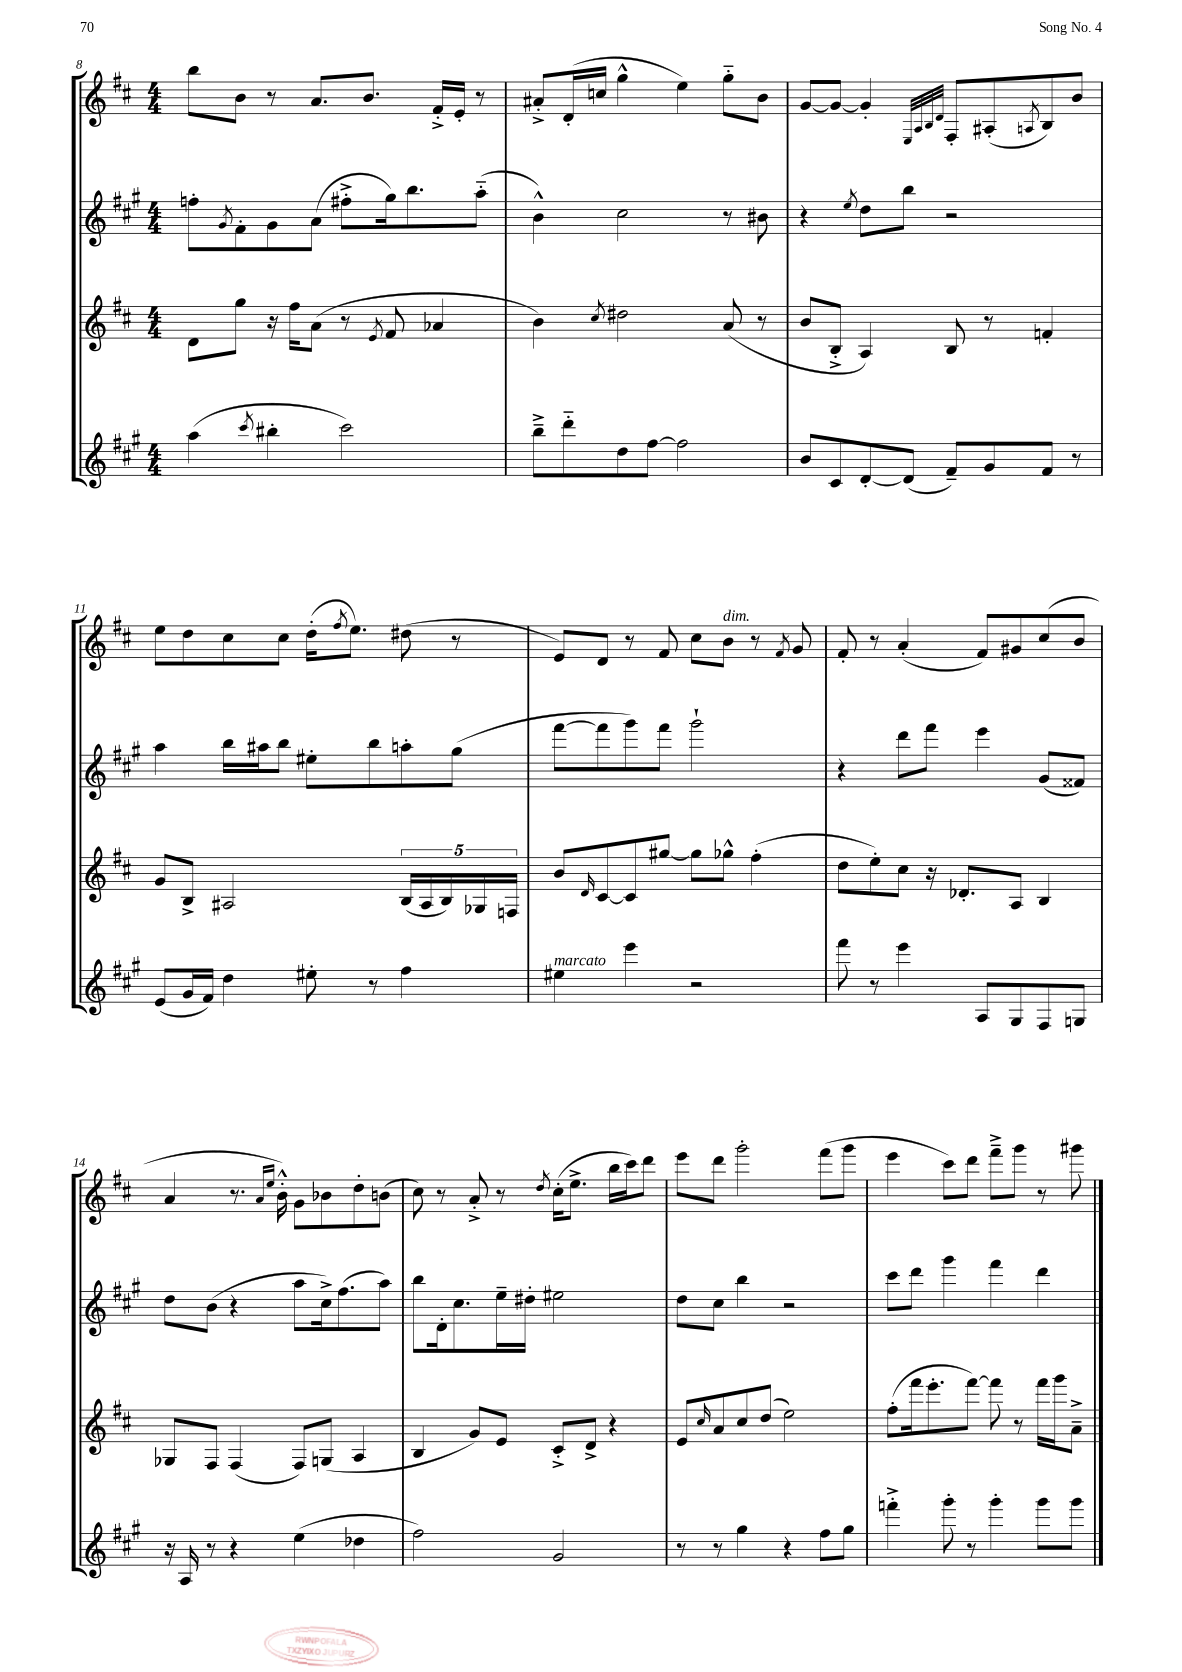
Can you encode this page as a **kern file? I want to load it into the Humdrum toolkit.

**kern	**kern	**kern	**kern
*part4	*part3	*part2	*part1
*staff4	*staff3	*staff2	*staff1
*clefG2	*clefG2	*clefG2	*clefG2
*k[f#c#g#]	*k[f#c#]	*k[f#c#g#]	*k[f#c#]
*M4/4	*M4/4	*M4/4	*M4/4
=8	=8	=8	=8
(4aa\	8d\L	8ffn'\L	8bb\L
.	.	8qg#/	.
.	8gg\J	8f#'\	8b\J
8qccc#/	.	.	.
4bb#X'\	16r	8g#\	8r
.	16ff#\KL	.	.
.	(8a\J	(8a\J	8.a/L
2ccc#\)	8r	8ff#X'^\L	.
.	.	.	8.b/J
.	8qe/	.	.
.	8f#/	16gg#\k)	.
.	.	8.bb\	.
.	4a-X/	.	16f#'^/LL
.	.	.	16e'/JJ
.	.	(8aa\J	8r
=9	=9	=9	=9
8bb~^\L	4b\)	4b^^\)	8a#X'^/L
8ddd\	.	.	(16d'/L
.	.	.	16ccn/JJ
.	8qcc#/	.	.
8dd\	2dd#X\	2cc#\	4gg^^\
[8ff#\J	.	.	.
2ff#\]	.	.	4ee\)
.	(8a/	8r	8gg\L
.	8r	8b#X\	8b\J
=10	=10	=10	=10
8b/L	8b/L	4r	[8g/L
8c#/	8B'^/J	.	8g/J_
.	.	8qee/	.
[8d'/	4A/)	8dd\L	4g'/]
(8d/J]	.	8bb\J	.
.	.	.	32qqE/LLL
.	.	.	32qqA/
.	.	.	32qqB/
.	.	.	32qqd/JJJ
8f#~/L)	8B/	2r	8F#'/L
8g#/	8r	.	(8A#X'/
.	.	.	8qAn/
8f#/J	4fn'/	.	8B/)
8r	.	.	8b/J
!!LO:LB:g=z
=11	=11	=11	=11
(8e/L	8g/L	4aa\	8ee\L
16g#/L	8B^/J	.	8dd\
16f#/JJ)	.	.	.
4dd\	2A#X/	16bb\LL	8cc#\
.	.	16aa#X\J	.
.	.	8bb\J	8cc#\J
8ee#X'\	.	8ee#X'\L	(16dd'\KL
.	.	.	8qff#/
.	.	.	8.ee\J)
8r	.	8bb\	.
4ff#\	(20B/LL	8aan'\	(8dd#X\
.	20A#/	.	.
.	20B/)	.	.
.	.	(8gg#\J	8r
.	20G-X/	.	.
.	20Fn/JJ	.	.
=12	=12	=12	=12
!LO:TX:a:i:t=marcato	!	!	!
4ee#X\	8b/L	[8fff#\L	8e/L)
.	16qqd/	.	.
.	[8c#/	8fff#\]	8d/J
4eee\	8c#/]	8ggg#\)	8r
.	[8gg#X/J	8fff#\J	8f#/
2r	8gg#\L]	2ggg#`\	8cc#\L
!	!	!	!LO:TX:a:i:t=dim.
.	8gg-X^^\J	.	8b\J
.	(4ff#'\	.	8r
.	.	.	8qf#/
.	.	.	8g/
=13	=13	=13	=13
8fff#\	8dd\L	4r	8f#'/
8r	8ee'\)	.	8r
4eee\	8cc#\J	8ddd\L	(4a'/
.	16r	8fff#\J	.
.	8.d-X'/L	.	.
8A/L	.	4eee\	8f#/L)
8G#/	8A/J	.	8g#X/
8F#/	4B/	(8g#/L	(8cc#/
8Gn/J	.	8f##X/J)	8b/J
!!LO:LB:g=z
=14	=14	=14	=14
16r	8G-X/L	8dd\L	4a/
16A/	.	.	.
8r	8F#/J	(8b\J	.
4r	(4F#/	4r	8.r
.	.	.	16qqa/LL
.	.	.	16qqee/JJ
.	.	.	16b'^^\)
(4ee\	8F#/L)	8aa\L	8g\L
.	(8Gn/J	16cc#^\k)	8b-X\
.	.	(8.ff#\	.
4dd-X\	4A/	.	8dd'\
.	.	8aa\J)	(8bn\J
=15	=15	=15	=15
2ff#\)	4B/	8bb\L	8cc#\)
.	.	16d'\k	8r
.	.	8.cc#\	.
.	8g/L)	.	8a'^/
.	8e/J	16ee~\L	8r
.	.	16dd#X'\JJ	.
.	.	.	8qdd/
2g#/	8c#'^/L	2ee#X\	(16cc#'\KL
.	.	.	8.ee^\J
.	8d^/J	.	.
.	4r	.	16bb\LL
.	.	.	16ccc#\J)
.	.	.	8ddd\J
=16	=16	=16	=16
8r	8e/L	8dd\L	8eee\L
.	16qqcc#/	.	.
8r	8a/	8cc#\J	8ddd\J
4gg#\	8cc#/	4bb\	2ggg'\
.	(8dd/J	.	.
4r	2ee\)	2r	.
8ff#\L	.	.	(8fff#\L
8gg#\J	.	.	8ggg\J
=17	=17	=17	=17
4fffn'^\	(8ff#'\L	8ccc#\L	4eee\
.	16fff#\k	8ddd\J	.
.	8.eee'\	.	.
8ggg#'\	.	4ggg#\	8ccc#\L)
8r	[8fff#\J)	.	8ddd\J
4ggg#'\	8fff#\]	4fff#\	8fff#~^\L
.	8r	.	8ggg\J
8ggg#\L	16fff#\LL	4ddd\	8r
.	16ggg\J	.	.
8ggg#\J	8a~^\J	.	8ggg#X\
==	==	==	==
*-	*-	*-	*-
